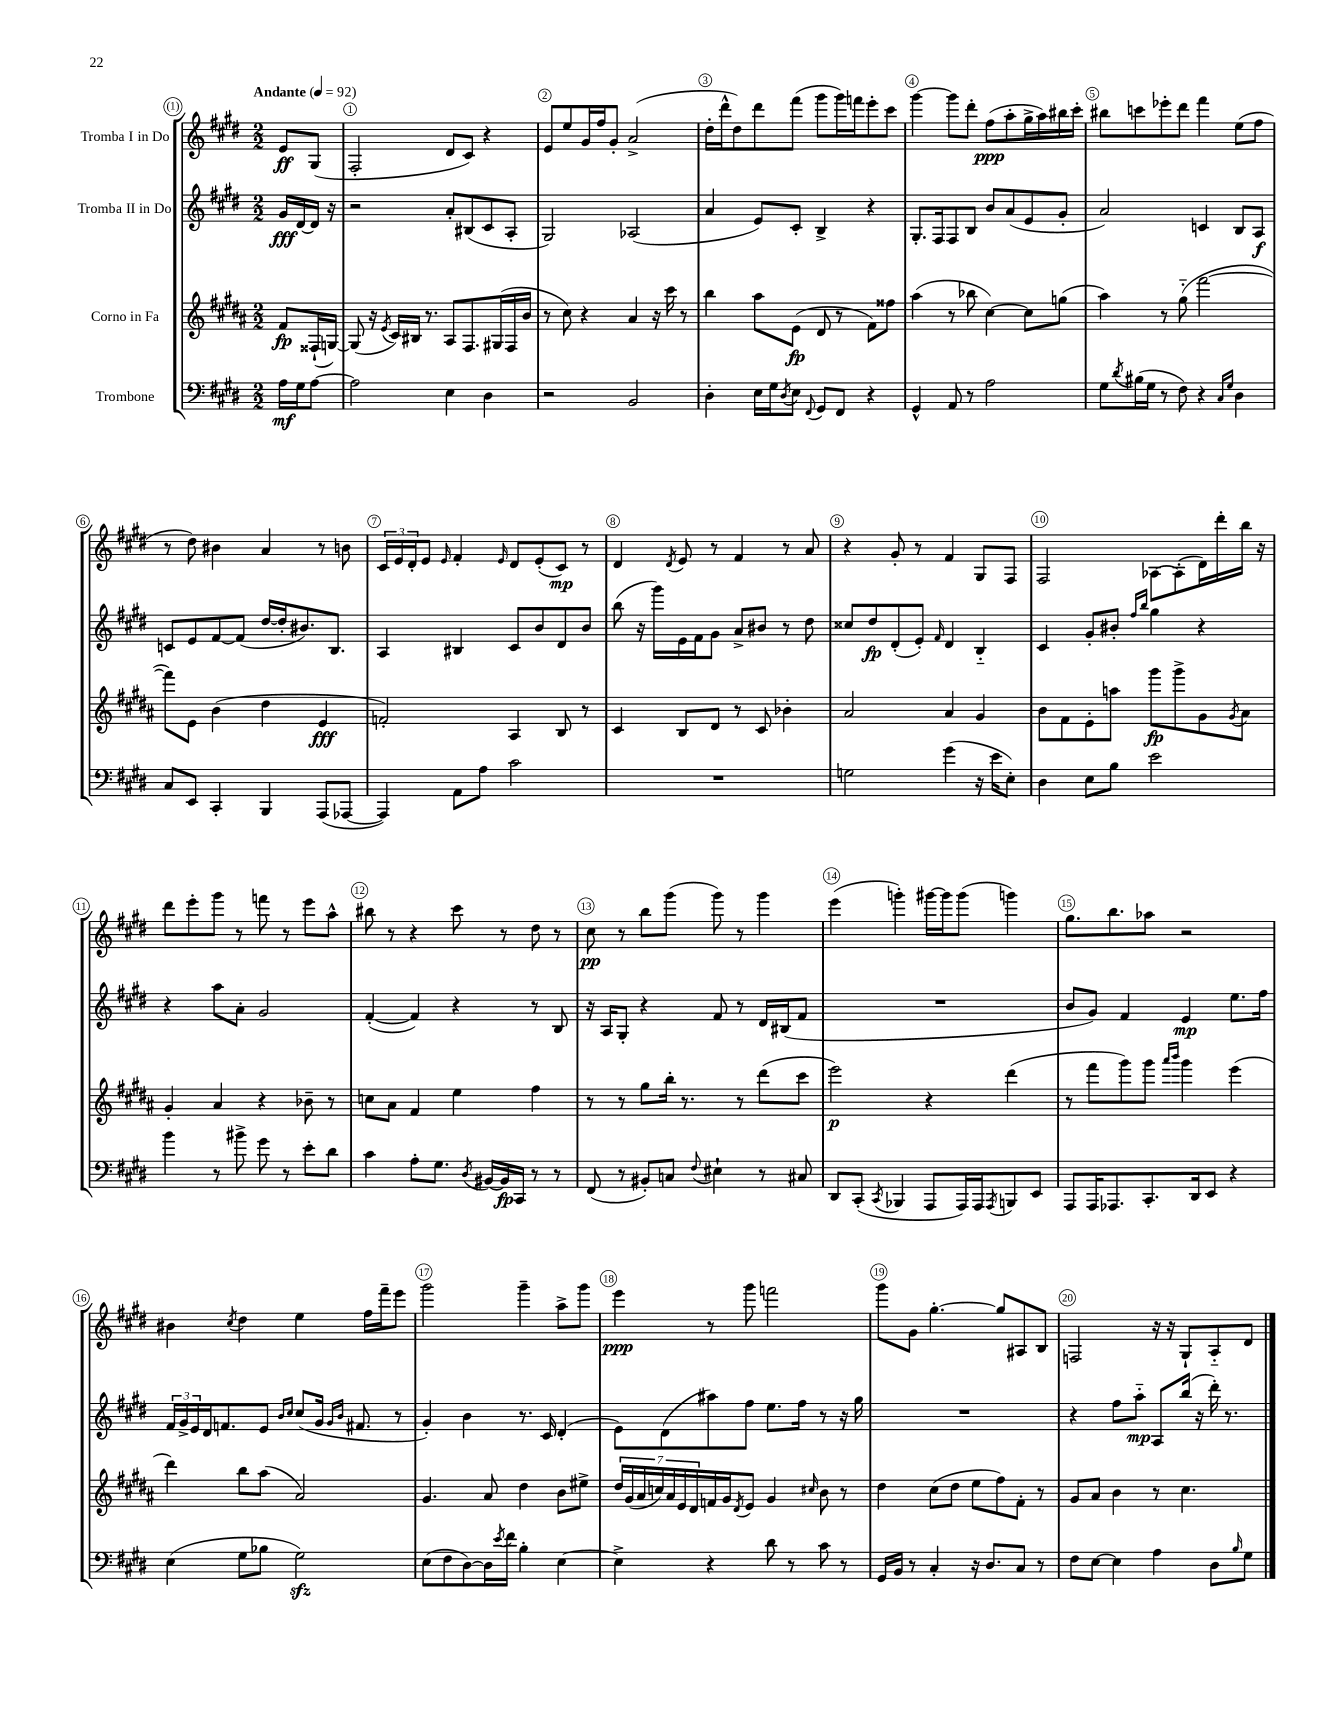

**kern	**kern	**kern	**kern
*staff4	*staff3	*staff2	*staff1
*clefF4	*clefG2	*clefG2	*clefG2
*k[f#c#g#d#]	*k[f#c#g#d#a#]	*k[f#c#g#d#]	*k[f#c#g#d#]
*M2/2	*M2/2	*M2/2	*M2/2
*MM92	*MM92	*MM92	*MM92
16A\LL	8f#/L	16g#/LL	8e/L
16G#\J	.	[16d#/	.
[8A\J	(16F##`/L	16d#/]JJ	(8G#/J
.	[16G/JJ)	16r	.
=	=	=	=
2A\]	(8G/]	2r	2F#'/
.	16r	.	.
.	8qe/	.	.
.	16c#/LL)	.	.
.	16B#/JJ	.	.
.	8.r	.	.
4E\	8A#/L	8a'/L	8d#/L
.	8.F#/	(8B#/	8c#/J)
4D#\	.	8c#/	4r
.	(16G#/L	.	.
.	16F#/	8A'/J	.
.	16b/JJ	.	.
=	=	=	=
2r	8r	2G#/)	8e/L
.	8cc#\)	.	8ee/
.	4r	.	16g#/L
.	.	.	16ff#/J
.	.	.	8g#'/J
2BB/	4a#/	(2A-/	(2a^/
.	16r	.	.
.	16ccc#\	.	.
.	8r	.	.
=	=	=	=
4D#'\	4bb\	4a/	16dd#'\LL
.	.	.	16ddd#^^\J
.	.	.	8dd#\)
16E\LL	8aa#\L	8e/L)	8ddd#\
16G#\J	.	.	.
8qD#/	.	.	.
8E\J	(8e\J	8c#'/J	(8fff#\J
8qqFF#/	.	.	.
8GG#/L	8d#/	4B^/	8ggg#\L
8FF#/J	8r	.	16ggg#\L)
.	.	.	16fff\J
4r	8f#\L)	4r	8eee'\
.	8ff##\J	.	8ccc#\J
=	=	=	=
4GG#^^/	(4aa#\	8.G#'/L	[4ggg#\
.	.	16F#/k	.
8AA/	8r	8F#/	8ggg#\]L
8r	8bb-\	8B/J	8ddd#'\J
2A\	[4cc#\)	8b/L	(8ff#\L
.	.	(8a/	8aa'\
.	8cc#\]L	8e/	16gg#^\L
.	.	.	16aa\)
.	(8gg\J	8g#'/J	16bb#\
.	.	.	16ccc#'\JJ
=	=	=	=
8G#\L	4aa#\)	2a/)	8bb#\L
8qd#/	.	.	.
(16B#\L	.	.	8ccc\
16G#\JJ	.	.	.
8r	8r	.	8eee-'\
8F#\)	(8gg#'~\	.	8ddd#\J
4r	[2fff#\	4c/	4fff#\
16qqC#/LL	.	.	.
16qqG#/JJ	.	.	.
4D#\	.	8B/L	(8ee\L
.	.	8A/J	8ff#\J
=	=	=	=
8C#/L	8fff#\]L)	8c/L	8r
8EE/J	8e\J	8e/	8dd#\)
4CC#'/	(4b\	[8f#/	4b#\
.	.	(8f#/]J	.
4BBB/	4dd#\	[16dd#/LL	4a/
.	.	16dd#'/]J	.
.	.	8.b#/)	.
(8AAA/L	4e/	.	8r
.	.	8.B/J	.
[8AAA-/J	.	.	8b\
=	=	=	=
4AAA-/])	2f'/)	4A/	24c#/LL
.	.	.	24e/
.	.	.	24d#'/J
.	.	.	8e/J
.	.	.	16qqe/
8AA\L	.	4B#/	4f#'/
8A\J	.	.	.
.	.	.	16qqe/
2c#\	4A#/	8c#/L	8d#/L
.	.	8b/	(8e'/
.	8B/	8d#/	8c#/J)
.	8r	8b/J	8r
=	=	=	=
1r	4c#/	(8bb\	4d#/
.	.	16r	.
.	.	16ggg#\LL)	.
.	.	.	8qd#/
.	8B/L	16e\	8e/
.	.	16f#\J	.
.	8d#/J	8g#\J	8r
.	8r	8a^/L	4f#/
.	8c#/	8b#/J	.
.	4b-'\	8r	8r
.	.	8dd#\	8a/
=	=	=	=
2G\	2a#/	8cc##/L	4r
.	.	8dd#/	.
.	.	(8d#'/	8g#'/
.	.	8e'/J)	8r
.	.	16qqf#/	.
(4g#\	4a#/	4d#/	4f#/
16r	4g#/	4B'~/	8G#/L
16e\LK	.	.	.
8E'\J)	.	.	8F#/J
=	=	=	=
4D#\	8b\L	4c#/	2F#/
.	8f#\	.	.
8E\L	8e'\	8g#'/L	.
8B\J	8aa\J	8b#'/J	.
.	.	16qqff#/LL	.
.	.	16qqbb/JJ	.
2e\	8ggg#\L	4gg#\	[8A-\L
.	8ggg#^\	.	(8A-'\]
.	8g#\	4r	16d#\L)
.	.	.	16ddd#'\
.	8qg#/	.	.
.	8a#\J	.	16bb\JJ
.	.	.	16r
=	=	=	=
4b\	4g#'/	4r	8ddd#\L
.	.	.	8eee'\
8r	4a#/	8aa\L	8ggg#\J
8b#^\	.	8a'\J	8r
8g#\	4r	2g#/	8fff\
8r	.	.	8r
8e'\L	8b-~\	.	8eee\L
8d#\J	8r	.	8aa^^\J
=	=	=	=
4c#\	8cc\L	([4f#'/	8bb#\
.	8a#\J	.	8r
8A'\L	4f#/	4f#/])	4r
8.G#\J	.	.	.
.	4ee\	4r	8ccc#\
8qD#/	.	.	.
[16BB#/LL	.	.	.
16BB#/]	.	.	8r
16CC#/JJ	.	.	.
8r	4ff#\	8r	8dd#\
8r	.	8B/	8r
=	=	=	=
(8FF#/	8r	16r	8cc#\
.	.	16A/LK	.
8r	8r	8G#'/J	8r
8BB#'/L)	8gg#\L	4r	8bb\L
8C/J	16bb'\Jk	.	(8ggg#\J
.	8.r	.	.
8qqF#/	.	.	.
4E#`\	.	8f#/	8ggg#\)
.	8r	8r	8r
8r	(8ddd#\L	16d#/LL	4ggg#\
.	.	(16B#/J	.
8C#/	8ccc#\J	8f#/J	.
=	=	=	=
8DD#/L	2eee\)	1r	(4eee\
(8CC#'/J	.	.	.
8qCC#/	.	.	.
4BBB-/	.	.	4ggg'\)
8AAA/L	4r	.	[16ggg#\LL
.	.	.	16ggg#\]J
16AAA/L)	.	.	(8ggg#\J
16AAA/J	.	.	.
8qAAA/	.	.	.
8BBB/	(4ddd#\	.	4ggg\)
8EE/J	.	.	.
=	=	=	=
8AAA/L	8r	8b/L	8.gg#\L
16AAA/K	8fff#\L	8g#/J)	.
8.AAA-/	.	.	8.bb\
.	8ggg#\)	4f#/	.
8.CC#'/	8ggg#\J	.	8aa-\J
.	16qqaaa#/LL	.	.
.	16qqbbb/JJ	.	.
.	4ggg#\	4e/	2r
16DD#/k	.	.	.
8EE/J	.	.	.
4r	(4eee\	8.ee\L	.
.	.	16ff#\Jk	.
=	=	=	=
(4E\	4ddd#\)	24f#/LL	4b#\
.	.	24g#^/	.
.	.	24e/	.
.	.	16d#/J	.
.	.	8.f/	.
.	.	.	8qcc#/
8G#\L	8bb\L	.	4dd#\
8B-\J	(8aa#\J	8e/J	.
.	.	16qqb/LL	.
.	.	16qqcc#/JJ	.
2G#\)	2a#/)	(8cc#/L	4ee\
.	.	16g#/Jk	.
.	.	16qqg#/LL	.
.	.	16qqb/JJ	.
.	.	8.f#/	.
.	.	.	16ff#\LL
.	.	.	16fff#~\J
.	.	8r	8eee\J
=	=	=	=
(8E\L	4.g#/	4g#'/)	2ggg#\
8F#\	.	.	.
[8D#\)	.	4b\	.
16D#\]L	8a#/	.	.
8qe/	.	.	.
16f#\JJ	.	.	.
4B'\	4dd#\	8.r	4ggg#~\
.	.	16c#/	.
[4E\	8b\L	(4d#'/	8aa^\L
.	8ee#^\J	.	8ggg#\J
=	=	=	=
4E^\]	28dd#/LL	8e\L)	4eee\
.	(28g#/	.	.
.	28a#/	.	.
.	28cc/)	.	.
.	.	(8d#\	.
.	28a#/	.	.
.	28e/	.	.
.	28d#/	.	.
4r	16f/	8aa#\)	8r
.	16g#/J	.	.
.	8qd#/	.	.
.	8e/J	8ff#\J	8ggg#\
8d#\	4g#/	8.ee\L	2fff\
8r	.	.	.
.	.	16ff#\Jk	.
.	16qqcc#/	.	.
8c#\	8b\	8r	.
8r	8r	16r	.
.	.	16gg#\	.
=	=	=	=
16GG#/LL	4dd#\	1r	8ggg#\L
16BB/JJ	.	.	.
8r	.	.	8g#\J
4C#'/	(8cc#\L	.	[4.gg#'\
.	8dd#\J	.	.
16r	8ee\L	.	.
8.D#/L	.	.	.
.	8ff#\)	.	8gg#/]L
8C#/J	8f#'\J	.	8A#/
8r	8r	.	8B/J
=	=	=	=
8F#\L	8g#/L	4r	2F/
[8E\J	8a#/J	.	.
4E\]	4b\	8ff#\L	.
.	.	8aa'~\J	.
4A\	8r	8A/L	16r
.	.	.	16r
.	4.cc#\	(16bb/Jk	8G#`/L
.	.	16r	.
8D#\L	.	16ddd#'\)	8A'~/
.	.	8.r	.
16qqB/	.	.	.
8G#\J	.	.	8d#/J
==	==	==	==
*-	*-	*-	*-
